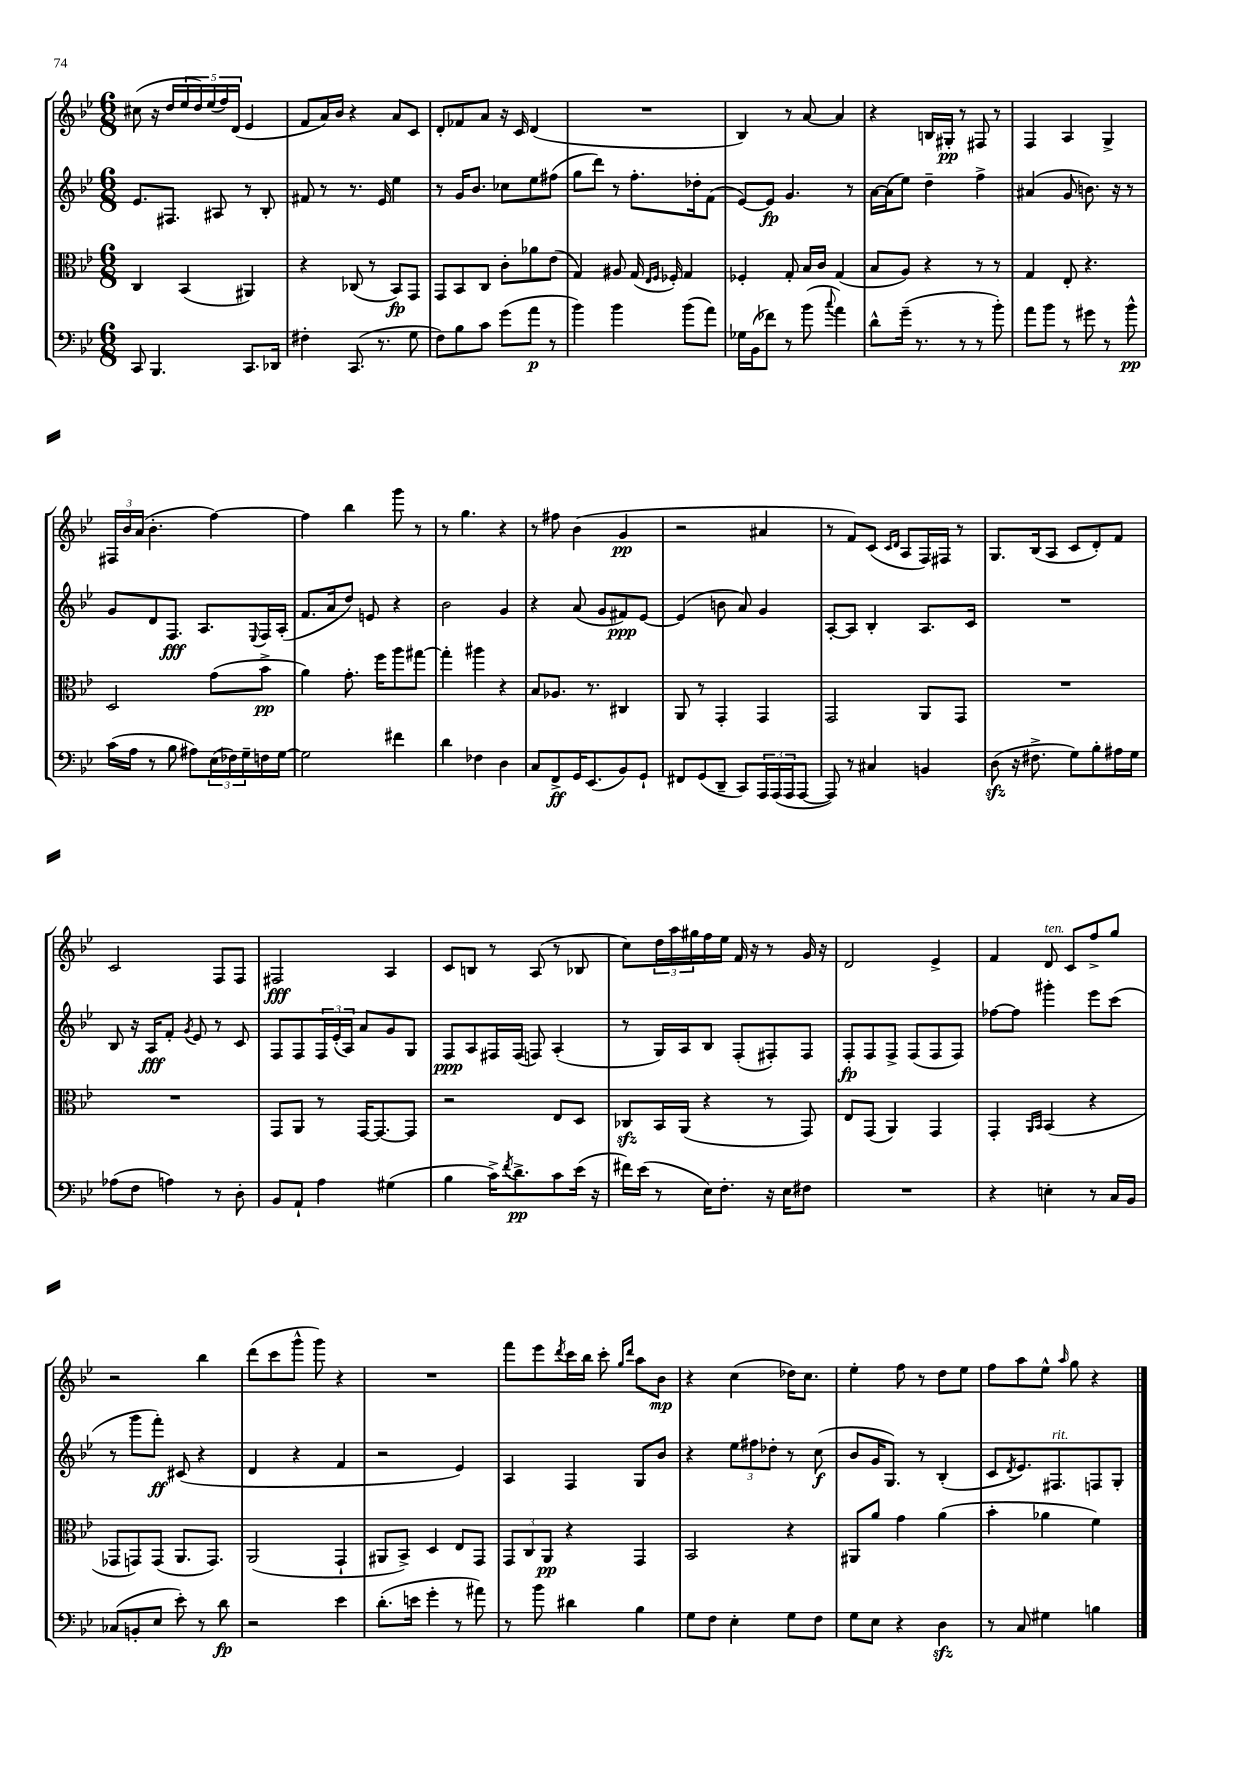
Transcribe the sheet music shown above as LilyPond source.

<<
\new StaffGroup <<
\new Staff = "s0" {
    \clef treble \key bes \major \numericTimeSignature \time 6/8
    cis''8( r16 d''16 \tuplet 5/4 { ees''16 d''16) ees''16( f''16) d'16( } ees'4 |
    f'8 a'16) bes'16 r4 a'8 c'8 |
    d'8-. fes'8 a'8 r16 c'16 d'4( |
    R2. |
    bes4) r8 a'8~ a'4 |
    r4 b16 gis16-.\pp r8 fis8 r8 |
    f4 a4 g4-> |
    \tuplet 3/2 { fis16 bes'16 a'16( } bes'4.-. f''4~) |
    f''4 bes''4 g'''8 r8 |
    r8 g''4. r4 |
    r8 fis''8 bes'4( g'4\pp |
    r2 ais'4 |
    r8 f'8) c'8( \grace { c'16 d'16 } a8 f16) fis16 r8 |
    g8. bes16( a8 c'8 d'8-.) f'8 |
    c'2 f8 f8 |
    fis2\fff a4 |
    c'8 b8 r8 a8( r8 bes8 |
    c''8) \tuplet 3/2 { d''16 a''16 gis''16 } f''16 ees''16 f'16 r16 r8 g'16 r16 |
    d'2 ees'4-> |
    f'4 d'8^\markup { \italic "ten." } c'8 f''8-> g''8 |
    r2 bes''4 |
    d'''8( c'''8 g'''8-^ g'''8) r4 |
    R2. |
    f'''8 ees'''8 \acciaccatura { d'''8 } c'''16 bes''16 c'''8-. \grace { g''16 d'''16 } a''8 bes'8\mp |
    r4 c''4( des''16) c''8. |
    ees''4-. f''8 r8 d''8 ees''8 |
    f''8 a''8 ees''8-^ \grace { a''16 } g''8 r4 \bar "|." |
}
\new Staff = "s1" {
    \clef treble \key bes \major \numericTimeSignature \time 6/8
    ees'8. fis8. ais8 r8 bes8-. |
    fis'8 r8 r8. ees'16 ees''4 |
    r8 g'16 bes'8. ces''8 ees''8 fis''8( |
    g''8 d'''8) r8 f''8.-. des''16-. f'8( |
    ees'8~) ees'8\fp g'4. r8 |
    a'16~ a'16( ees''8) d''4-- f''4-> |
    ais'4( g'8 b'8.) r16 r8 |
    g'8 d'8 f8.\fff a8. \appoggiatura { ees8 } f16 a16-.( |
    f'8. a'16 d''8) e'8 r4 |
    bes'2 g'4 |
    r4 a'8( g'8 fis'8\ppp) ees'8~ |
    ees'4( b'8 a'8) g'4 |
    a8~-. a8 bes4-. a8. c'16 |
    R2. |
    bes8 r16 a16\fff f'8-. \acciaccatura { g'8 } ees'8 r8 c'8 |
    f8 f8 \tuplet 3/2 { f16 ees'16-.( a16) } a'8 g'8 g8 |
    f8\ppp a8 fis16 fis16( f8) a4-.( |
    r8 g16) a16 bes8 f8-.( fis8-.) fis8 |
    f8-.\fp f8 f8-> f8( f8 f8) |
    fes''8~ fes''8 gis'''4-. ees'''8 c'''8( |
    r8 g'''8 f'''8-.\ff) cis'8( r4 |
    d'4 r4 f'4 |
    r2 ees'4) |
    a4 f4 g8 bes'8 |
    r4 \tuplet 3/2 { ees''8 fis''8 des''8-. } r8 c''8\f( |
    bes'8 g'16 g8.) r8 bes4-.( |
    c'8 \acciaccatura { d'8 } ees'8.) fis8.^\markup { \italic "rit." } f8 g8-. \bar "|." |
}
\new Staff = "s2" {
    \clef alto \key bes \major \numericTimeSignature \time 6/8
    c4 bes,4( ais,4) |
    r4 ces8( r8 bes,8\fp) g,8 |
    g,8 bes,8 c8 c'8-. aes'8 ees'8( |
    g4) ais8 g16( \grace { ees16 f16 } fes16-.) g4 |
    fes4-. g8-. bes16 c'16 g4( |
    bes8 a8) r4 r8 r8 |
    g4 ees8-. r4. |
    d2 g'8( bes'8->\pp |
    a'4) g'8.-. f''16 a''8 gis''8~ |
    gis''4-. ais''4 r4 |
    bes8 aes8. r8. cis4 |
    a,8 r8 g,4-. g,4 |
    g,2 a,8 g,8 |
    R2. |
    R2. |
    g,8 a,8 r8 g,16~ g,8.~ g,8 |
    r2 ees8 d8 |
    ces8\sfz bes,16 a,16( r4 r8 g,8) |
    ees8 g,8( a,4) g,4 |
    g,4-. \grace { a,16 bes,16 } bes,4( r4 |
    ges,8 g,8) g,8( a,8. g,8.) |
    a,2( g,4-! |
    ais,8 bes,8->) d4 ees8 g,8 |
    \tuplet 3/2 { g,8 c8 a,8\pp } r4 g,4 |
    bes,2 r4 |
    ais,8 a'8 g'4 a'4( |
    bes'4-. aes'4 f'4) \bar "|." |
}
\new Staff = "s3" {
    \clef bass \key bes \major \numericTimeSignature \time 6/8
    c,8 bes,,4. c,8. des,16 |
    fis4-. c,8.( r8. g8 |
    f8) bes8 c'8 g'8( a'8\p r8 |
    bes'4) bes'4 bes'8( a'8) |
    ges16 bes,16( fes'8) r8 bes'8( \appoggiatura { c''8 } a'4) |
    d'8-^ g'16--( r8. r8 r8 bes'8-.) |
    a'8 bes'8 r8 gis'8 r8 bes'8-^\pp |
    c'16( a16 r8 bes8 ais8) \tuplet 3/2 { ees16( fes16) g16-- } f16 g16~ |
    g2 fis'4 |
    d'4 fes4 d4 |
    c8 f,8->\ff g,16 ees,8.( bes,8) g,8-! |
    fis,8 g,8( d,8-- c,8) \tuplet 3/2 { a,,16 a,,16( a,,16 } a,,8~ |
    a,,8) r8 cis4 b,4 |
    d8\sfz( r16 fis8.-> g8) bes8-. ais16 g16 |
    aes8( f8 a4) r8 d8-. |
    bes,8 a,8-! a4 gis4( |
    bes4 c'16->) \acciaccatura { f'8 } d'8.->\pp c'8 ees'16( r16 |
    fis'16) ees'16( r8 ees16) f8.-. r16 ees16 fis8 |
    R2. |
    r4 e4-. r8 c16 bes,16 |
    ces8( b,8-. ees8 ees'8-.) r8 d'8\fp |
    r2 ees'4 |
    d'8.-.( e'16 g'4-. r8 ais'8) |
    r8 bes'8 dis'4 bes4 |
    g8 f8 ees4-. g8 f8 |
    g8 ees8 r4 d4\sfz |
    r8 c8 gis4 b4 \bar "|." |
}
>>
>>
\layout { \context { \Score \remove "Bar_number_engraver" } }
